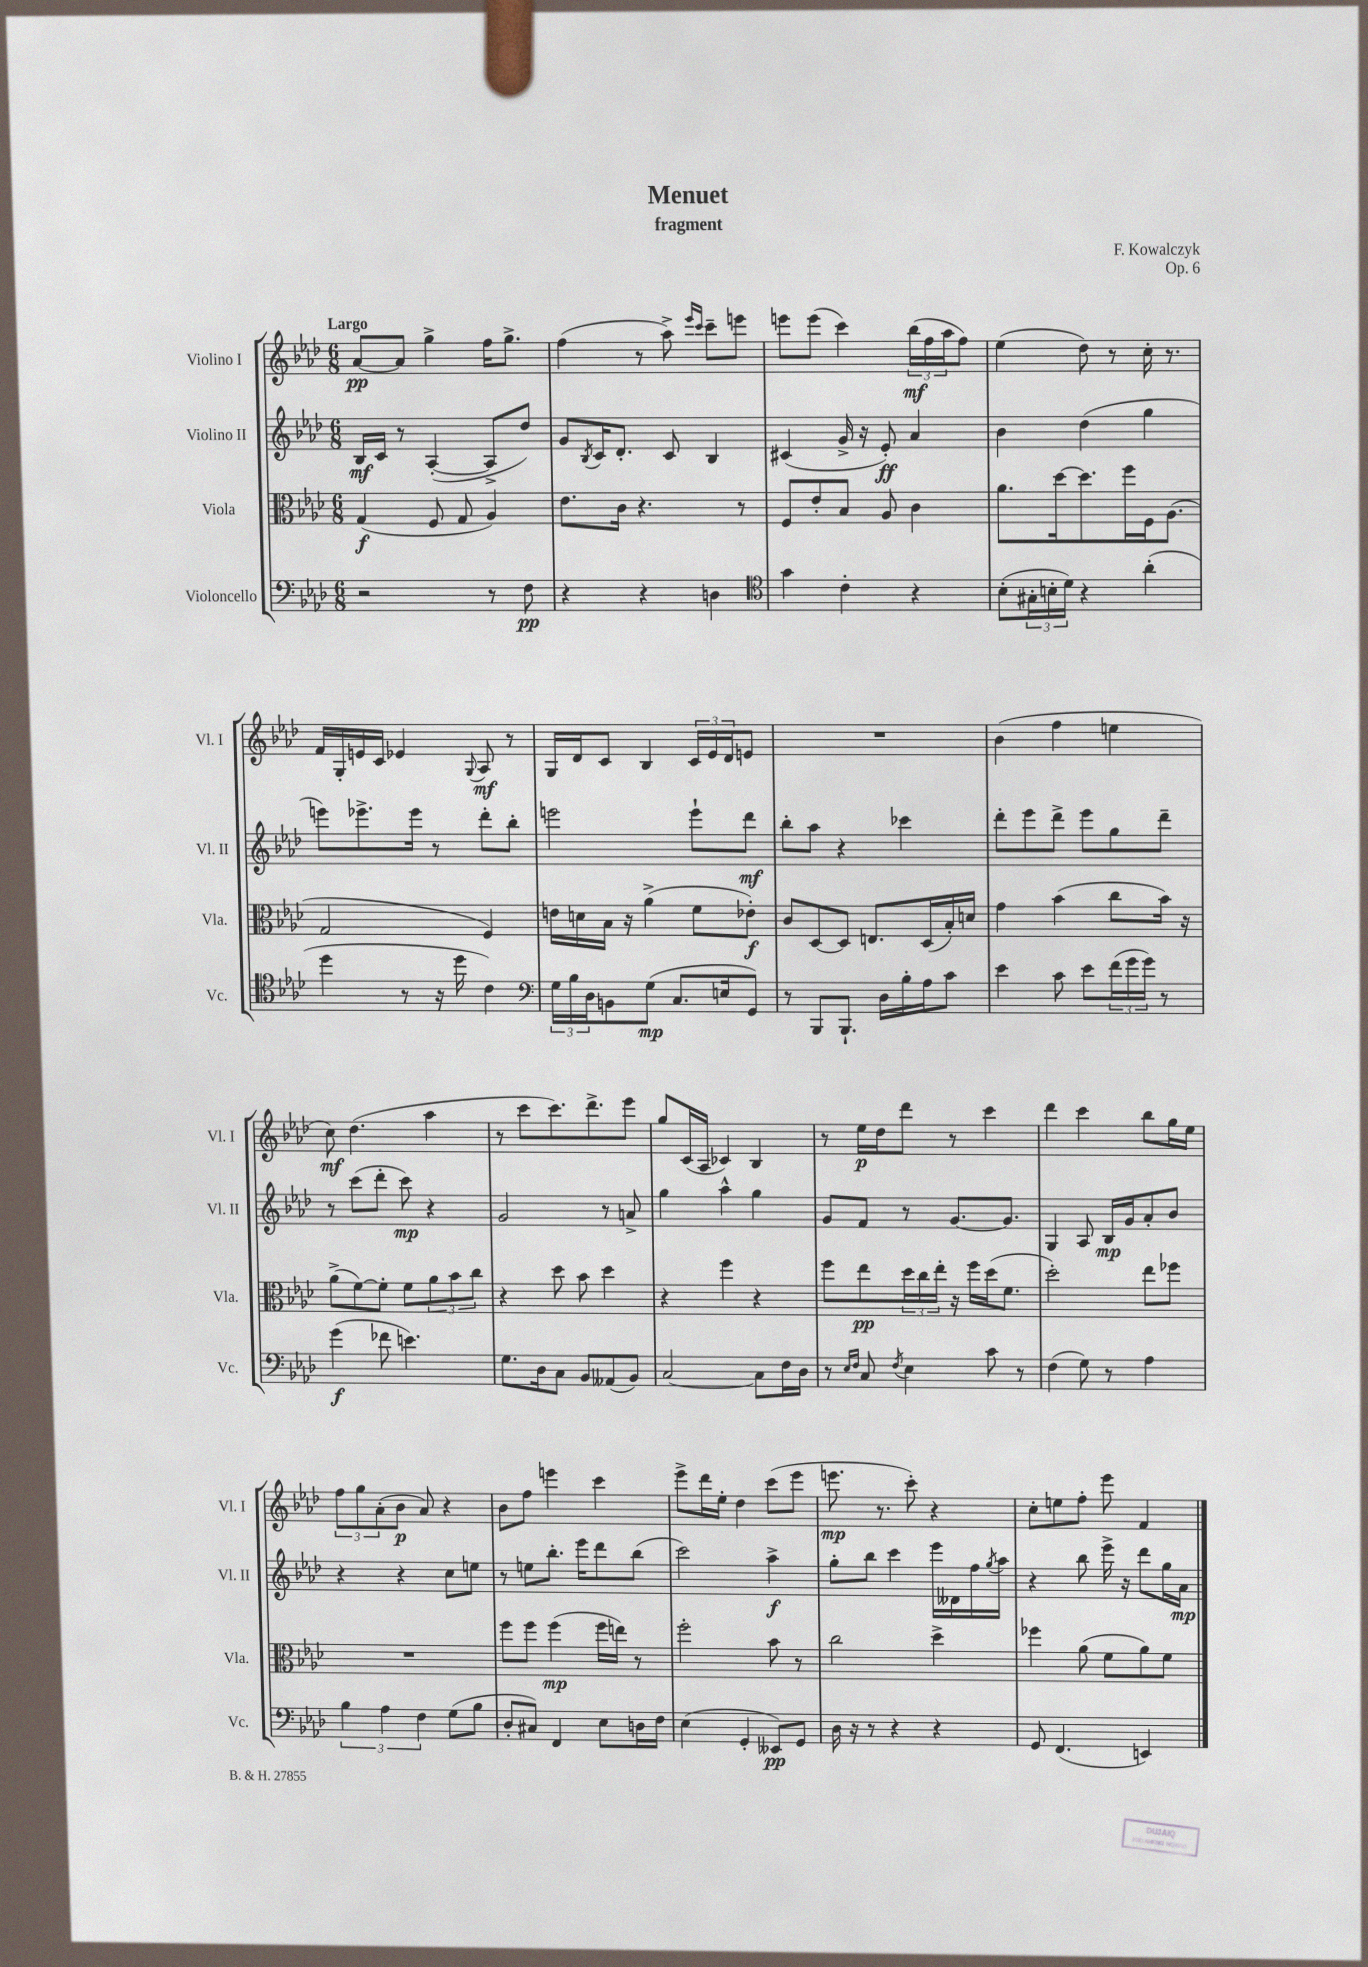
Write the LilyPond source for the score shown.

\header { title = "Menuet" composer = "F. Kowalczyk" subtitle = "fragment" opus = "Op. 6" }
<<
\new StaffGroup <<
\new Staff = "s0" \with { instrumentName = "Violino I" shortInstrumentName = "Vl. I" } {
    \clef treble \key aes \major \numericTimeSignature \time 6/8 \tempo "Largo"
    aes'8~\pp aes'8 g''4-> f''16 g''8.-> |
    f''4( r8 aes''8->) \grace { ees'''16 c'''16 } c'''8-- e'''8 |
    e'''8 e'''8( c'''4) \tuplet 3/2 { bes''16\mf( f''16 aes''16 } f''8) |
    ees''4( des''8) r8 c''16-. r8. |
    f'16 g16-. e'16 c'16 ees'4 \appoggiatura { g8 } aes8\mf r8 |
    g16 des'16 c'8 bes4 \tuplet 3/2 { c'16 ees'16 des'16 } e'8 |
    R2. |
    bes'4( f''4 e''4 |
    c''8\mf) des''4.( aes''4 |
    r8 c'''8 c'''8.) des'''8.-> ees'''8 |
    g''8 c'16( aes16 ces'4) bes4 |
    r8 ees''16\p des''16 des'''8 r8 c'''4 |
    des'''4 c'''4 bes''8 g''16 ees''16 |
    \tuplet 3/2 { f''8 g''8 aes'8-.( } bes'8\p aes'8) r4 |
    bes'8 f''8 e'''4 c'''4 |
    ees'''8-> des'''16 ees''16-. des''4 c'''8( ees'''8 |
    e'''8.\mp r8. c'''8-.) r4 |
    c''8-. e''8 f''8-. ees'''8 f'4 \bar "|." |
}
\new Staff = "s1" \with { instrumentName = "Violino II" shortInstrumentName = "Vl. II" } {
    \clef treble \key aes \major \numericTimeSignature \time 6/8
    bes16\mf c'16 r8 aes4~-.( aes8-> des''8) |
    g'8 \acciaccatura { bes8 } c'16 des'8.-. c'8 bes4 |
    cis'4( g'16-> r16 ees'8-.\ff) aes'4 |
    bes'4 des''4( g''4 |
    e'''8) ees'''8.-> ees'''16 r8 des'''8-. bes''8-. |
    e'''2 e'''8-! des'''8\mf |
    bes''8-. aes''8 r4 ces'''4 |
    des'''8-. ees'''8 des'''8-> ees'''8 g''8 des'''8-- |
    r8 c'''8( des'''8-. c'''8\mp) r4 |
    g'2 r8 a'8-> |
    g''4 aes''4-^ g''4 |
    g'8 f'8 r8 g'8.~ g'8. |
    g4 aes8 bes16\mp g'16 aes'8-. bes'8 |
    r4 r4 c''8 e''8 |
    r8 e''8 bes''8.-. ees'''16 des'''8 bes''8( |
    c'''2) aes''4->\f |
    g''8-. bes''8 c'''4 ees'''16 deses'16 f''16 \acciaccatura { g''8 } aes''16 |
    r4 bes''8 ees'''16-> r16 des'''8 g''16 aes'16\mp \bar "|." |
}
\new Staff = "s2" \with { instrumentName = "Viola" shortInstrumentName = "Vla." } {
    \clef alto \key aes \major \numericTimeSignature \time 6/8
    g4\f( f8 g8 aes4) |
    ees'8. c'16 r4. r8 |
    f8 ees'8-. bes8 aes8 c'4 |
    aes'8. des''16~ des''8. f''16 f16 aes8.( |
    g2 f4) |
    e'16 d'16 bes16 r16 aes'4->( f'8 ees'8-.\f) |
    c'8 des8~ des8 e8. des16( bes16-.) d'16 |
    g'4 bes'4( c''8 bes'16) r16 |
    aes'8->( f'8~) f'8-. f'8 \tuplet 3/2 { aes'8 bes'8 c''8 } |
    r4 des''8 bes'8 des''4 |
    r4 f''4 r4 |
    f''8 ees''8\pp \tuplet 3/2 { des''16 c''16 ees''16-. } r16 f''16 des''16( f'8. |
    des''2-.) ees''8 fes''8 |
    R2. |
    f''8 f''8 f''4\mp( f''16 e''16) r8 |
    f''2-. bes'8 r8 |
    c''2 des''4-> |
    fes''4 aes'8( f'8 aes'8) f'8 \bar "|." |
}
\new Staff = "s3" \with { instrumentName = "Violoncello" shortInstrumentName = "Vc." } {
    \clef bass \key aes \major \numericTimeSignature \time 6/8
    r2 r8 f8\pp |
    r4 r4 d4 |
    \clef tenor g'4 c'4-. r4 |
    bes8-.( \tuplet 3/2 { gis16-. b16-. des'16) } r4 aes'4-.( |
    des''4 r8 r16 des''16 c'4) |
    \clef bass \tuplet 3/2 { g16 bes16 des16 } b,8 g8\mp( c8. e16 g,8) |
    r8 bes,,8 bes,,8.-! des16 bes16-. aes16 c'8 |
    ees'4 c'8 ees'8 \tuplet 3/2 { f'16( g'16 g'16) } r8 |
    g'4\f( fes'8 e'4.) |
    g8. des16 c8 bes,8 aeses,8( bes,8) |
    c2~ c8 f16 des16 |
    r8 \grace { ees16 f16 } c8 \acciaccatura { f8 } ees4 c'8 r8 |
    f4( g8) r8 aes4 |
    \tuplet 3/2 { bes4 aes4 f4 } g8( bes8 |
    des8-. cis8) f,4 ees8 d16 f16 |
    ees4( g,4-. eeses,8\pp) g,8 |
    des16 r16 r8 r4 r4 |
    g,8 f,4.( e,4) \bar "|." |
}
>>
>>
\layout { \context { \Score \remove "Bar_number_engraver" } }
